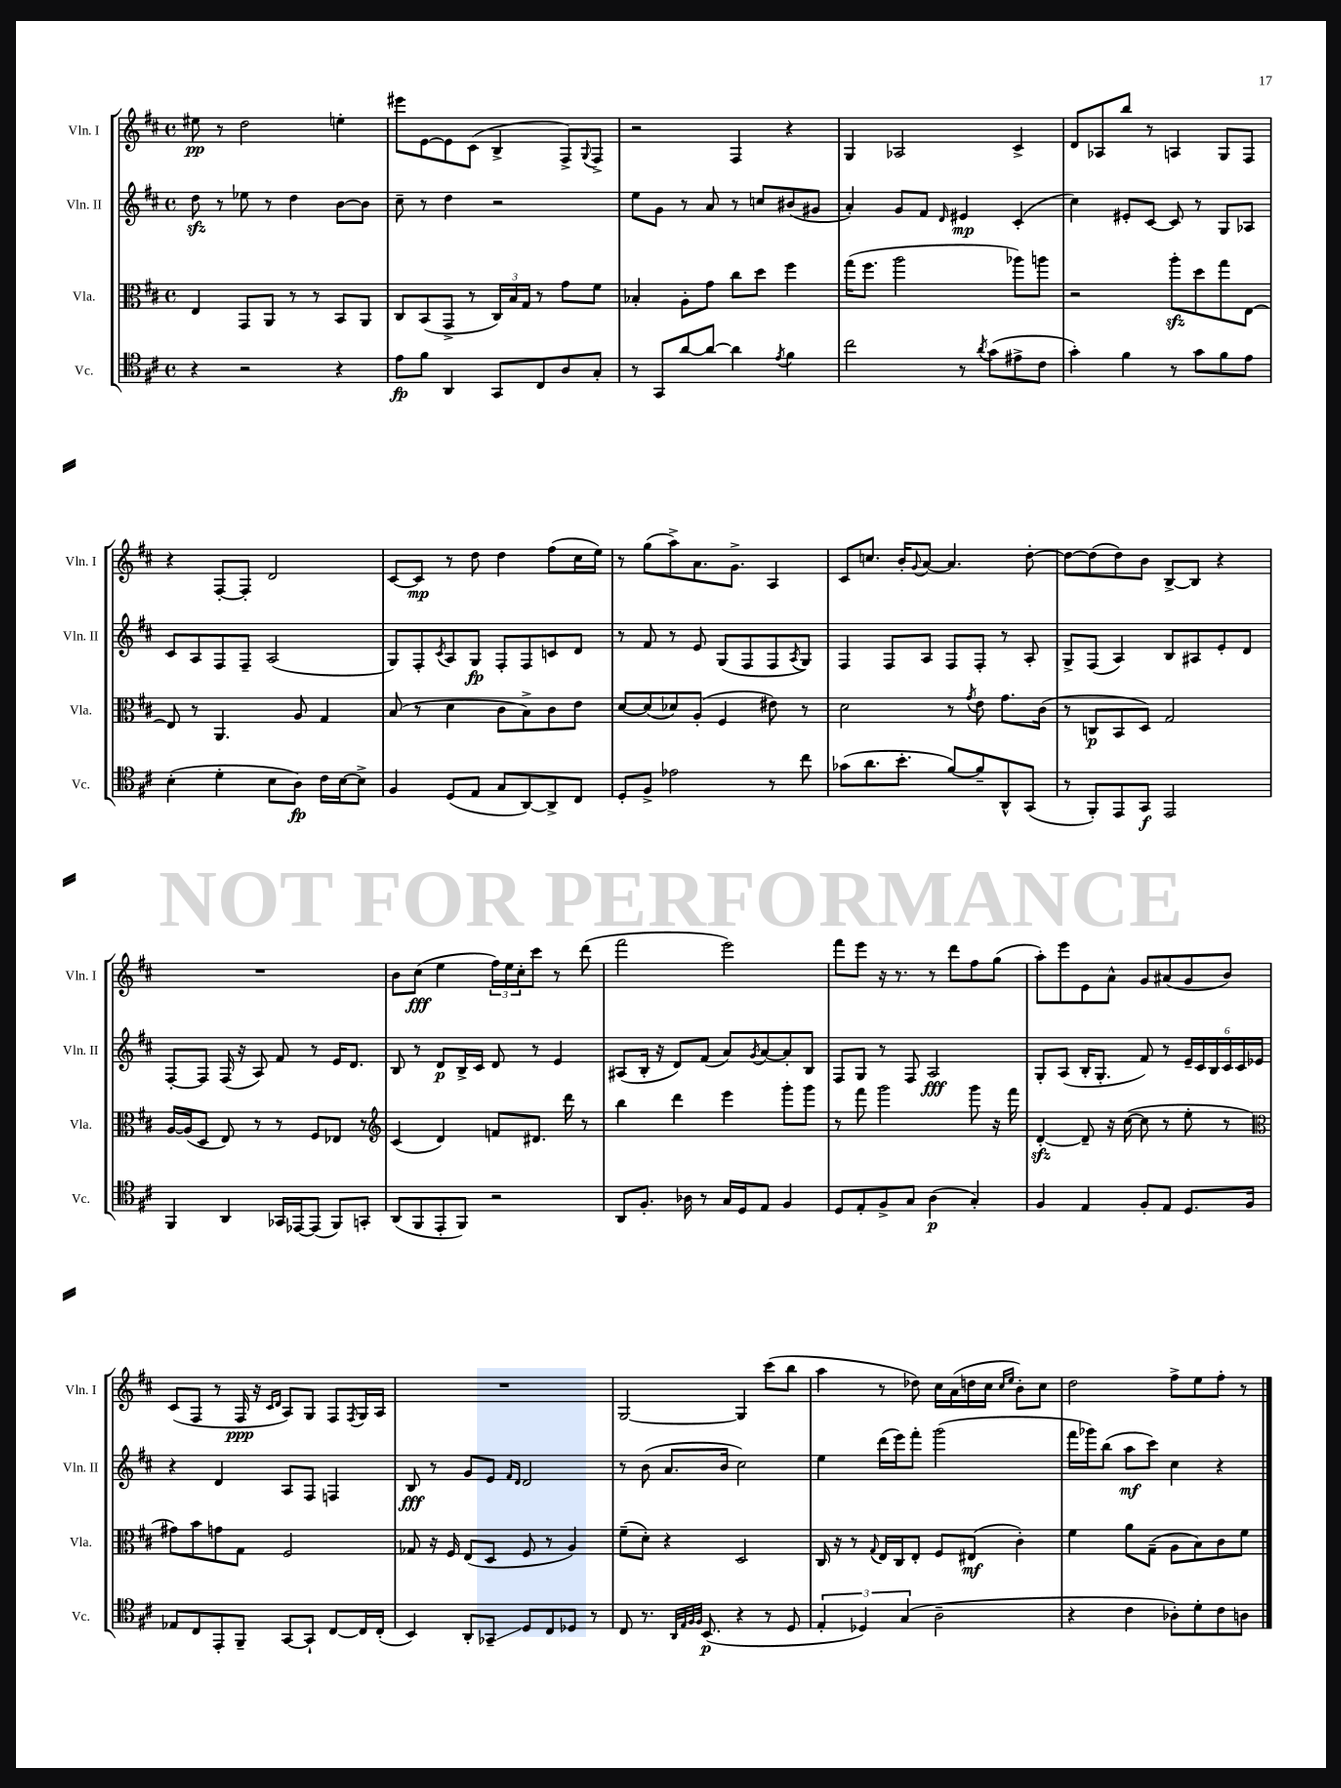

**kern	**kern	**kern	**kern
*staff4	*staff3	*staff2	*staff1
*clefC4	*clefC3	*clefG2	*clefG2
*k[f#c#]	*k[f#c#]	*k[f#c#]	*k[f#c#]
*M4/4	*M4/4	*M4/4	*M4/4
*met(c)	*met(c)	*met(c)	*met(c)
4r	4E/	8dd\	8ee#\
.	.	8r	8r
2r	8GG/L	8ee-\	2dd\
.	8AA/J	8r	.
.	8r	4dd\	.
.	8r	.	.
4r	8BB/L	[8b\L	4ee'\
.	8AA/J	8b\]J	.
=	=	=	=
8e\L	8C#/L	8cc#~\	8eee#\L
8f#\J	(8BB/	8r	[8e\
4AA/	8GG^/J	4dd\	8e\]
.	8r	.	(8c#\J
8GG/L	24C#/LL)	2r	4B^/
.	24B/	.	.
.	24G/JJ	.	.
8C#/	8r	.	.
8A/	8g\L	.	8F#^/L)
.	.	.	8qqG/
8G'/J	8f#\J	.	8F#^/J
=	=	=	=
8r	4B-'/	8ee\L	2r
8GG/L	.	8g\J	.
[8a/	8A'\L	8r	.
8a/_J	8g\J	8a/	.
4a\]	8cc#\L	8r	4F#/
.	8dd\J	8cc/L	.
8qe/	.	.	.
4f#\	4ff#\	(8b#/	4r
.	.	8g#/J	.
=	=	=	=
2cc#\	(16gg\LK	4a'/)	4G/
.	8.ff#\J	.	.
.	2aa\	8g/L	2A-/
.	.	8f#/J	.
.	.	16qqd/	.
8r	.	4e#/	.
8qa/	.	.	.
(8g\L	.	.	.
8e#^\	8aa-\L)	(4c#'/	4c#^/
8c#\J	8aa\J	.	.
=	=	=	=
4g'\)	2r	4cc#\)	8d/L
.	.	.	8A-/
4f#\	.	8e#'/L	8bb/J
.	.	[8c#/J	8r
8r	8aa'\L	8c#/]	4A/
8g\L	8dd\	8r	.
8f#\	8gg\	8G/L	8G/L
8e\J	[8E\J	8A-/J	8F#/J
=	=	=	=
(4B'\	8E/]	8c#/L	4r
.	8r	8A/	.
4d'\	4.AA/	8F#/	[8F#'/L
.	.	8F#~/J	8F#'/]J
8B\L	.	(2A/	2d/
8A\J)	8A/	.	.
16c#\LL	4G/	.	.
[16B\J	.	.	.
8B^\]J	.	.	.
=	=	=	=
4F#/	(8B/	8G/L)	[8c#/L
.	8r	8F#'/	8c#/]J
.	.	8qc#/	.
(8D/L	4d\	8A/	8r
8E/J	.	8G/J	8dd\
8G/L	8c#\L	8F#'/L	4dd\
[8AA/)	8B^\)	8F#/	.
8AA^/]	8c#\	8c/	(8ff#\L
8C#/J	8e\J	8d/J	16cc#\L
.	.	.	16ee\JJ)
=	=	=	=
8D'/L	[8d/L	8r	8r
8F#^/J	(8d/]	8f#/	(8gg\L
2e-\	8d-/)	8r	8aa^\)
.	(8A'/J	8e/	8.a\
.	4F#/	(8G/L	.
.	.	.	8.g^\J
.	.	8F#/	.
8r	8e#\)	8F#/	4A/
.	.	8qA/	.
8cc#\	8r	8G/J)	.
=	=	=	=
(8g-\L	2d\	4F#/	8c#/L
8.a\	.	.	8.cc/J
.	.	8F#/L	.
8.b'\J	.	.	16b'/LK
.	.	.	8qqg/
.	.	8A/J	[8a/J
[8f#/L)	8r	8F#/L	4.a/]
.	8qg/	.	.
8f#~/]	8e\	8F#'/J	.
8AA^^/	8.g\L	8r	.
(8GG/J	.	8A'/	[8dd'\
.	(16c#\Jk	.	.
=	=	=	=
8r	8r	8G^/L	8dd\_L
8FF#'/L)	8C/L	(8F#/J	(8dd\]
8EE/	8BB/	4A/)	8dd\)
8GG/J	8D/J)	.	8b\J
2EE/	2G/	8B/L	[8B^/L
.	.	8A#/	8B/]J
.	.	8e'/	4r
.	.	8d/J	.
=	=	=	=
4FF#/	[16A/LL	[8F#'/L	1r
.	(16A/]J	.	.
.	8D/J	8F#/]J	.
4AA/	8E/)	(16F#/	.
.	.	16r	.
.	8r	8A/)	.
16GG-/LL	8r	8f#/	.
[16EE-/J	.	.	.
(8EE-/]J	8F#/L	8r	.
8FF#/L)	8E-/J	16e/LK	.
.	.	8.d/J	.
8GG'/J	8r	.	.
=	=	=	=
*	*clefG2	*	*
(8AA/L	(4c#/	8B/	8b\L
8FF#/	.	8r	(8cc#\J
8EE'/	4d/)	8d/L	4ee\
8FF#/J)	.	16B^/L	.
.	.	16c#/JJ	.
2r	8f/L	8d/	24ff#\LL)
.	.	.	24ee\
.	.	.	24cc#'\J
.	8.d#/J	8r	8ccc#\J
.	.	4e/	8r
.	16ddd\	.	.
.	8r	.	(8ddd\
=	=	=	=
8AA/L	4bb\	(8A#/L	2fff#\
8.F#'/J	.	16B'/Jk	.
.	.	16r	.
.	4ddd\	8d/L)	.
16A-\	.	.	.
8r	.	(8f#/J	.
16G/LL	4eee\	8a/L)	2eee\)
16D/J	.	.	.
.	.	8qg/	.
8E/J	.	[8a/	.
4F#/	8ggg'\L	8a'/]	.
.	8ggg\J	8B/J	.
=	=	=	=
8D/L	8r	8F#/L	8fff#\L
8E'/	8fff#\	8G/J	8eee\J
8F#^/	2ggg\	8r	16r
.	.	.	8.r
8G/J	.	8F#/	.
(4A\	.	2A/	8r
.	.	.	8ddd\L
4G'/)	8ggg\	.	8ff#\
.	16r	.	(8gg\J
.	16fff#\	.	.
=	=	=	=
4F#/	[4d'/	8G'/L	8aa'\L)
.	.	(8A/J	8eee\
4E/	8d~/]	16B'/LK	8e\
.	.	8.G'/J	.
.	16r	.	8a^^\J
.	([16cc#\	.	.
8F#'/L	8cc#\]	8f#/)	8g/L
8E/J	8r	8r	(8a#/
8.D/L	8ee'\	24e~/LL	8g/
.	.	24c#/	.
.	.	24B/	.
.	8r	24c#/	8b/J)
.	.	24c#/	.
16F#/Jk	.	.	.
.	.	24e-/JJ	.
=	=	=	=
*	*clefC3	*	*
8E-/L	8g#\L)	4r	(8c#/L
8C#/	8b\	.	8F#/J
8EE'/	8g\	4d/	8r
8FF#~/J	8G\J	.	16F#/
.	.	.	16r
.	.	.	16qqc#/LL
.	.	.	16qqd/JJ
[8GG/L	2F#/	8A/L	8A/L)
8GG`/]J	.	8F#/J	8G/J
[8C#/L	.	4F/	8F#/L
.	.	.	8qF#/
16C#/]L	.	.	16G/L
(16C#'/JJ	.	.	16A/JJ
=	=	=	=
4BB/)	8G-/	8B/	1r
.	16r	8r	.
.	16F#/	.	.
8AA'/L	(8E/L	8g/L	.
8GG-~/J	8D/J	8e/J	.
.	.	16qqf#/LL	.
.	.	16qqd/JJ	.
8D/L	8F#/	2d/	.
8C#/	8r	.	.
8D-/J	4A/)	.	.
8r	.	.	.
=	=	=	=
8C#/	(8f#~\L	8r	[2G/
8.r	8d'\J)	(8b\	.
.	4r	8.a/L	.
32qqAA/LLL	.	.	.
32qqE/	.	.	.
32qqF#/	.	.	.
32qqF#/JJJ	.	.	.
(8.BB/	.	.	.
.	.	16b/Jk	.
4r	2D/	2cc#\)	4G/]
8r	.	.	(8ccc#\L
8D/	.	.	8bb\J
=	=	=	=
6E'/	16C#/	4ee\	4aa\
.	16r	.	.
.	8r	.	.
6D-/)	.	.	.
.	8qqG/	.	.
.	16E/LL	(16ddd\LL	8r
.	16C#/J	16eee\J)	.
(6G/	.	.	.
.	8E'/J	8fff#'\J	8dd-\)
2A~\	8F#/L	(2ggg\	16cc#\LL
.	.	.	(16a\
.	(8E#/J	.	16dd\
.	.	.	16cc#\JJ
.	.	.	16qqcc#/LL
.	.	.	16qqee/JJ
.	4c#'\)	.	8b'\L)
.	.	.	8cc#\J
=	=	=	=
4r	4f#\	16fff#\LL	2dd\
.	.	16ggg-\J)	.
.	.	(8bb\J	.
4c#\	8a\L	8aa\L	.
.	(8G~\J	8ccc#\J)	.
8A-'\L)	8A\L	4cc#\	8ff#^\L
8d'\	8B\)	.	8ee\
8c#\	8c#\	4r	8ff#'\J
8A\J	8f#\J	.	8r
==	==	==	==
*-	*-	*-	*-
